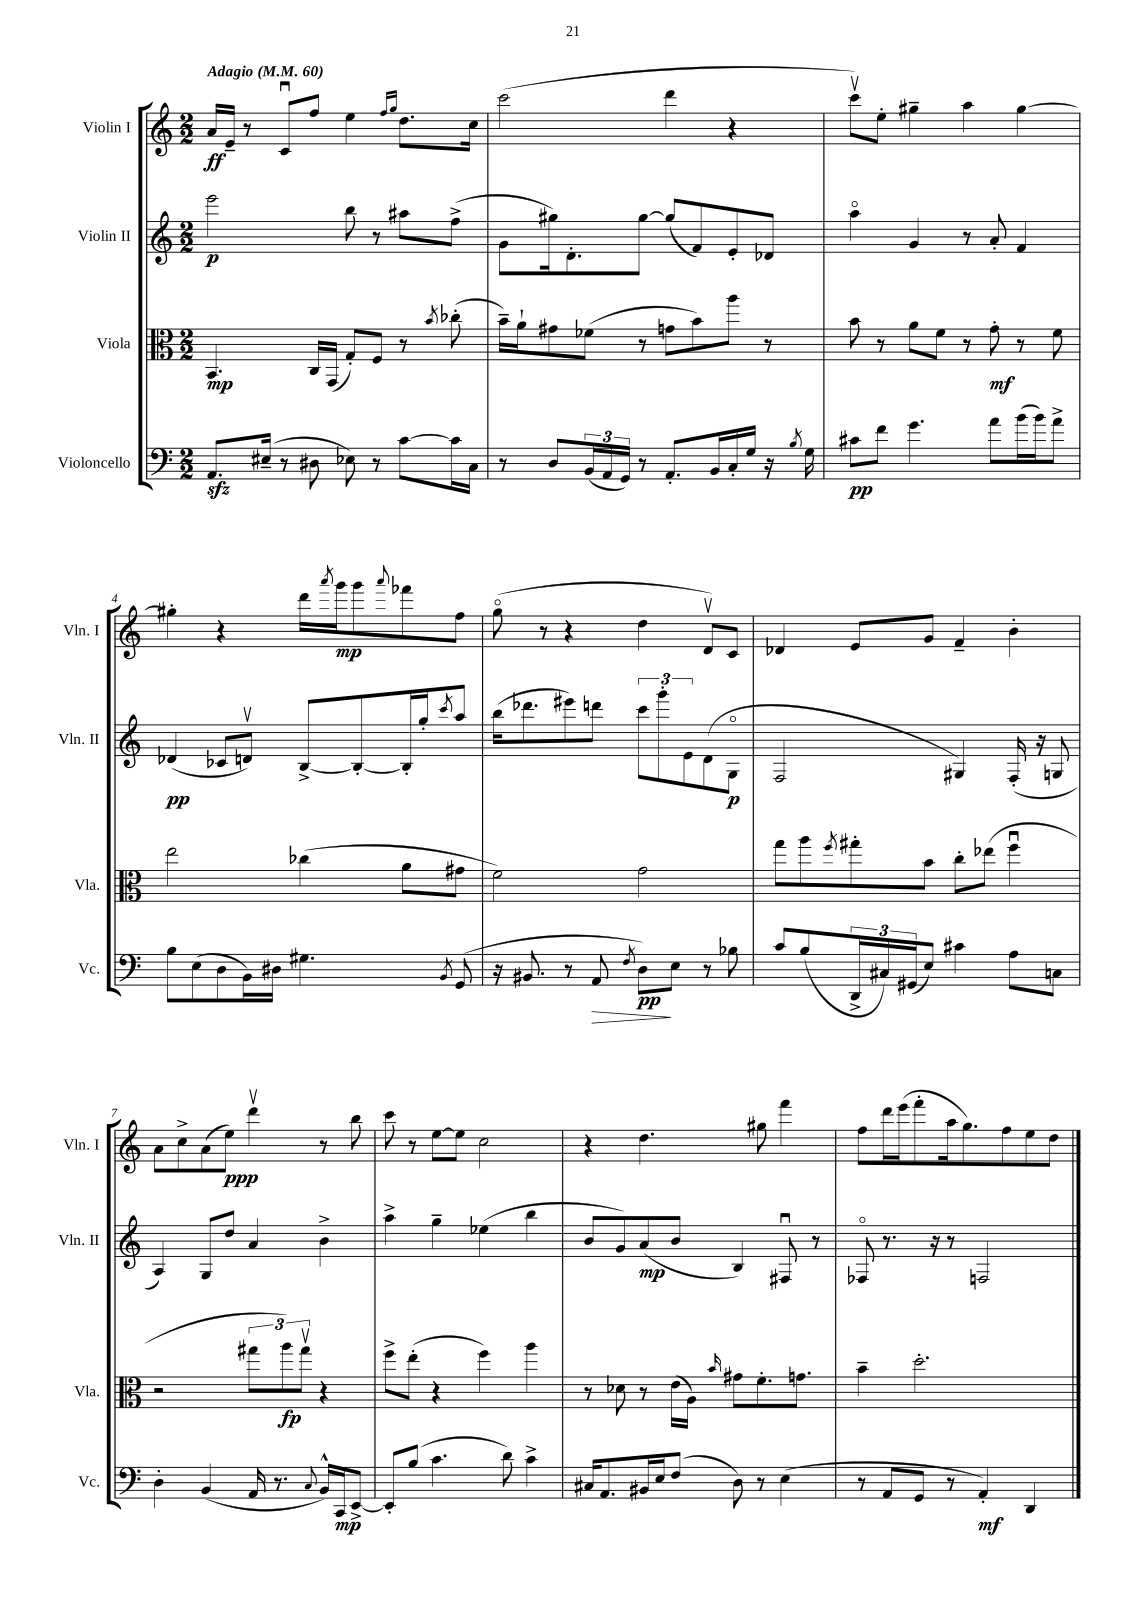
<<
\new StaffGroup <<
\new Staff = "s0" \with { instrumentName = "Violin I" shortInstrumentName = "Vln. I" } {
    \clef treble \key c \major \numericTimeSignature \time 2/2 \tempo "Adagio" 4 = 60
    a'16\ff e'16-- r8 c'8\downbow f''8 e''4 \grace { f''16 g''16 } d''8. c''16 |
    c'''2( d'''4 r4 |
    c'''8\upbow) e''8-. gis''4-- a''4 gis''4~ |
    gis''4-. r4 d'''16 \acciaccatura { a'''8 } g'''16\mp g'''8 \appoggiatura { a'''8 } fes'''8 f''8 |
    g''8\flageolet( r8 r4 d''4 d'8\upbow) c'8 |
    des'4 e'8 g'8 f'4-- b'4-. |
    a'8 c''8-> a'8( e''8\ppp) d'''4\upbow r8 b''8 |
    c'''8 r8 e''8~ e''8 c''2 |
    r4 d''4. gis''8 f'''4 |
    f''8 d'''16 e'''16( f'''8-. a''16 g''8.) f''8 e''8 d''8 \bar "|." |
}
\new Staff = "s1" \with { instrumentName = "Violin II" shortInstrumentName = "Vln. II" } {
    \clef treble \key c \major \numericTimeSignature \time 2/2
    e'''2\p b''8 r8 ais''8 f''8->( |
    g'8 gis''16) d'8.-. gis''8~ gis''8( f'8) e'8-. des'8 |
    a''4\flageolet g'4 r8 a'8-. f'4 |
    des'4\pp( ces'8 d'8\upbow) b8~-> b8~-. b16-. g''16-. \acciaccatura { c'''8 } a''8 |
    b''16( des'''8. eis'''8) d'''8 \tuplet 3/2 { c'''8 g'''8-. e'8 } d'8( g8\flageolet\p |
    f2 gis4) f16-.( r16 g8 |
    a4) g8 d''8 a'4 b'4-> |
    a''4-> g''4-- ees''4( b''4 |
    b'8 g'8) a'8\mp( b'8 b4) fis8\downbow r8 |
    fes8\flageolet r8. r16 r8 f2 \bar "|." |
}
\new Staff = "s2" \with { instrumentName = "Viola" shortInstrumentName = "Vla." } {
    \clef alto \key c \major \numericTimeSignature \time 2/2
    b,4.\mp c16 g,16( g8-.) f8 r8 \acciaccatura { b'8 } ces''8-.( |
    b'16--) a'16-! gis'8 fes'8( r8 g'8 b'8) a''8 r8 |
    b'8 r8 a'8 f'8 r8 g'8-.\mf r8 f'8 |
    e''2 ces''4( a'8 gis'8 |
    f'2) g'2 |
    g''8 a''8 \acciaccatura { f''8 } gis''8-. b'8 c''8-. ees''8( f''4\downbow |
    r2 \tuplet 3/2 { gis''8 a''8\fp) gis''8\upbow } r4 |
    f''8-> e''8-.( r4 f''4) a''4 |
    r8 des'8 r8 e'16( a16) \grace { b'16 } gis'8 f'8.-. g'8. |
    b'4-- d''2.-. \bar "|." |
}
\new Staff = "s3" \with { instrumentName = "Violoncello" shortInstrumentName = "Vc." } {
    \clef bass \key c \major \numericTimeSignature \time 2/2
    a,8.\sfz eis16--( r8 dis8 ees8) r8 c'8~ c'16 c16 |
    r8 d8 \tuplet 3/2 { b,16( a,16 g,16) } r8 a,8.-. b,16 c16-. g16 r16 \acciaccatura { b8 } g16 |
    cis'8\pp f'8 g'4. a'8 b'16( b'16) a'8-> |
    b8 e8( d8 b,16) dis16 gis4. \acciaccatura { b,8 } g,8( |
    r16 bis,8. r8 a,8\> \acciaccatura { f8 } d8\pp\!) e8 r8 bes8 |
    c'8 b8( \tuplet 3/2 { d,16-> cis16) gis,16( } e8) cis'4 a8 c8 |
    d4-. b,4( a,16 r8. \appoggiatura { c8 } b,16-^) c,16\mp e,8~-> |
    e,8-. b8( c'4. d'8) c'4-> |
    cis16 a,8. bis,16 e16 f8( d8) r8 e4( |
    r8 a,8 g,8 r8 a,4-.\mf) d,4 \bar "|." |
}
>>
>>
